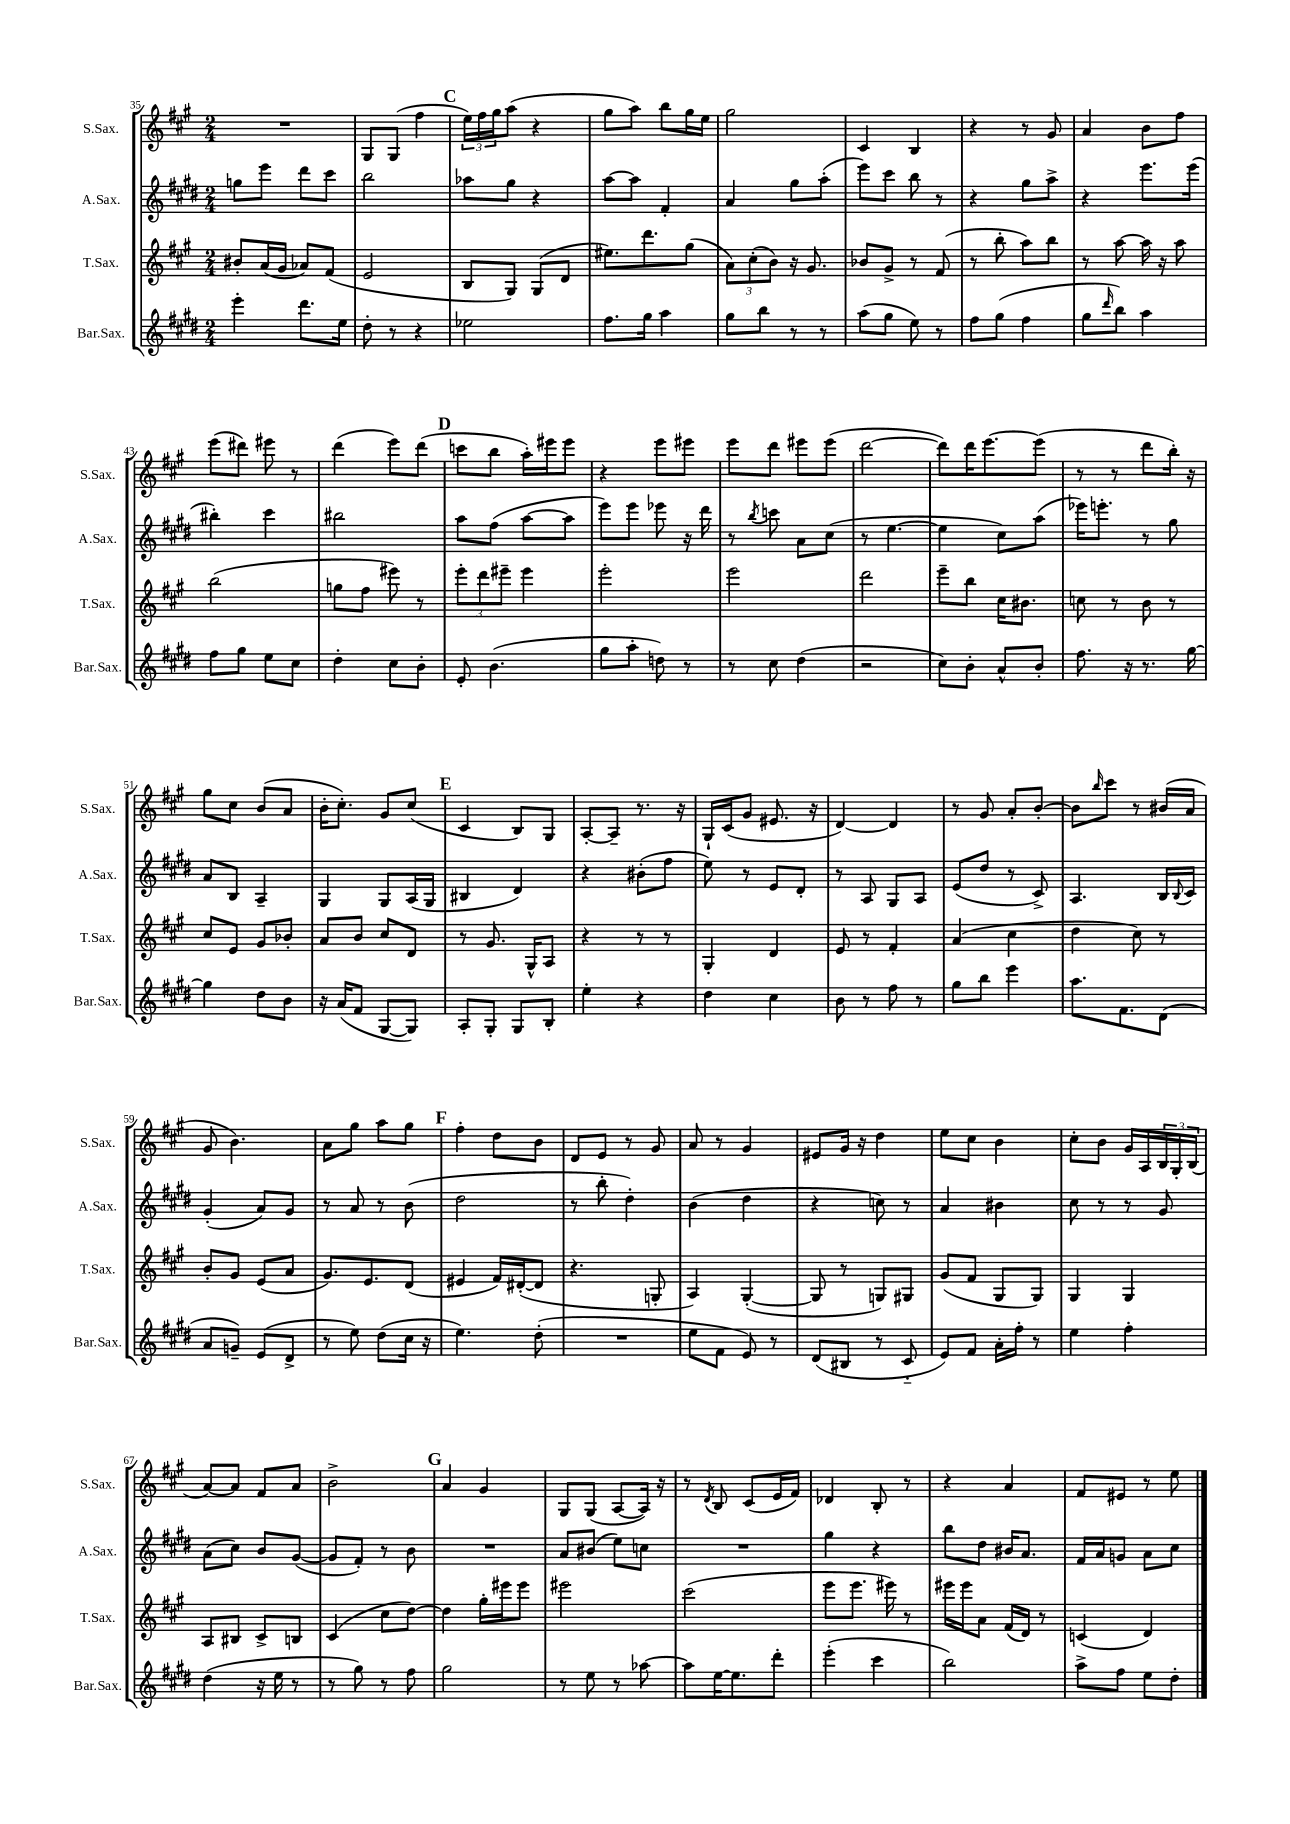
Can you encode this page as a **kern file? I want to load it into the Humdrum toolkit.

**kern	**kern	**kern	**kern
*part4	*part3	*part2	*part1
*staff4	*staff3	*staff2	*staff1
*I"Bar.Sax.	*I"T.Sax.	*I"A.Sax.	*I"S.Sax.
*I'Bar.Sax.	*I'T.Sax.	*I'A.Sax.	*I'S.Sax.
*clefG2	*clefG2	*clefG2	*clefG2
*k[f#c#g#d#]	*k[f#c#g#]	*k[f#c#g#d#]	*k[f#c#g#]
*M2/4	*M2/4	*M2/4	*M2/4
=35	=35	=35	=35
4eee'\	8b#X'/L	8ggn\L	2r
.	(16a/L	8eee\J	.
.	16g#/JJ	.	.
8.ddd#\L	8a-X/L)	8ddd#\L	.
.	(8f#/J	8ccc#\J	.
16ee\Jk	.	.	.
=36	=36	=36	=36
8dd#'\	2e/	2bb\	8G#/L
8r	.	.	(8G#/J
4r	.	.	4ff#\
!!LO:REH:place=s1:t=C
=37	=37	=37	=37
2ee-X\	8B/L	8aa-X\L	24ee\LL)
.	.	.	24ff#\
.	.	.	24gg#\J
.	8G#/J)	8gg#\J	(8aa\J
.	(8G#/L	4r	4r
.	8d/J	.	.
=38	=38	=38	=38
8.ff#\L	8.ee#X\L)	[8aa\L	8gg#\L
.	.	8aa\J]	8aa\J)
16gg#\Jk	8.ddd\	.	.
4aa\	.	4f#'/	8bb\L
.	(8gg#\J	.	16gg#\L
.	.	.	16ee\JJ
=39	=39	=39	=39
8gg#\L	12a\L)	4a/	2gg#\
.	(12cc#'\	.	.
8bb\J	.	.	.
.	12b\J)	.	.
8r	16r	8gg#\L	.
.	8.g#/	.	.
8r	.	(8aa'\J	.
=40	=40	=40	=40
(8aa\L	8b-X/L	8eee\L)	4c#/
8gg#\J	8g#^/J	8ccc#\J	.
8ee\)	8r	8bb\	4B/
8r	(8f#/	8r	.
=41	=41	=41	=41
8ff#\L	8r	4r	4r
(8gg#\J	8bb'\	.	.
4ff#\	8aa\L)	8gg#\L	8r
.	8bb\J	8aa^\J	8g#/
=42	=42	=42	=42
8gg#\L	8r	4r	4a/
16qqddd#/	.	.	.
8bb\J)	[8aa\	.	.
4aa\	16aa\]	8.eee\L	8b\L
.	16r	.	.
.	8aa\	.	8ff#\J
.	.	(16eee\Jk	.
!!LO:LB:g=z
=43	=43	=43	=43
8ff#\L	(2bb\	4bb#X'\)	(8eee\L
8gg#\J	.	.	8ddd#X\J)
8ee\L	.	4ccc#\	8eee#X\
8cc#\J	.	.	8r
=44	=44	=44	=44
4dd#'\	8ggn\L	2bb#X\	(4ddd\
.	8ff#\J	.	.
8cc#\L	8eee#X\)	.	8eee\L)
8b'\J	8r	.	(8ddd\J
!!LO:REH:place=s1:t=D
=45	=45	=45	=45
8e'/	12eee'\L	8aa\L	8cccn\L
.	12ddd\	.	.
(4.b\	.	(8ff#\J	8bb\J
.	12eee#X~\J	.	.
.	4eee#\	[8aa\L	16aa'\LL)
.	.	.	16eee#X\J
.	.	8aa\J]	8eee#\J
=46	=46	=46	=46
8gg#\L	2eee'\	8eee\L)	4r
8aa'\J	.	8eee\J	.
8ddn\)	.	8eee-X\	8eee\L
8r	.	16r	8eee#X\J
.	.	16ddd#\	.
=47	=47	=47	=47
8r	2eee\	8r	8eee\L
.	.	8qbb/	.
8cc#\	.	8cccn\	8ddd\J
(4dd#\	.	8a\L	8eee#X\L
.	.	(8cc#\J	(8eee#\J
=48	=48	=48	=48
2r	2ddd\	8r	[2ddd\
.	.	[4.ee\	.
=49	=49	=49	=49
8cc#\L)	8eee~\L	4ee\]	8ddd\L])
8b'\J	8bb\J	.	16ddd\K
.	.	.	[8.eee\
8a^^/L	16cc#\KL	8cc#\L)	.
.	8.b#X\J	.	.
8b'/J	.	(8aa\J	(8eee\J]
=50	=50	=50	=50
8.ff#\	8ccn\	16eee-X\KL)	8r
.	.	8.eeen'\J	.
.	8r	.	8r
16r	.	.	.
8.r	8b\	8r	8ddd\L
.	8r	8gg#\	16bb'\Jk)
[16gg#\	.	.	16r
!!LO:LB:g=z
=51	=51	=51	=51
4gg#\]	8cc#/L	8a/L	8gg#\L
.	8e/J	8B/J	8cc#\J
8dd#\L	8g#/L	4A~/	(8b/L
8b\J	8b-X'/J	.	8a/J
=52	=52	=52	=52
16r	8a/L	4G#/	16b'\KL
(16a/KL	.	.	8.cc#'\J)
8f#/J	8b/J	.	.
[8G#/L	8cc#/L	8G#/L	8g#/L
8G#/J])	8d/J	(16A/L	(8cc#/J
.	.	16G#/JJ	.
!!LO:REH:place=s1:t=E
=53	=53	=53	=53
8A'/L	8r	4B#X/	4c#/
8G#'/J	8.g#/	.	.
8G#/L	.	4d#/)	8B/L)
.	16G#^^/KL	.	.
8B'/J	8A/J	.	8G#/J
=54	=54	=54	=54
4ee'\	4r	4r	[8A'/L
.	.	.	8A~/J]
4r	8r	(8b#X'\L	8.r
.	8r	8ff#\J	.
.	.	.	16r
=55	=55	=55	=55
4dd#\	4G#'/	8ee\)	16G#`/LL
.	.	.	(16c#/J
.	.	8r	8g#/J
4cc#\	4d/	8e/L	8.e#X/
.	.	8d#'/J	.
.	.	.	16r
=56	=56	=56	=56
8b\	8e/	8r	[4d/)
8r	8r	8A/	.
8ff#\	4f#'/	8G#/L	4d/]
8r	.	8A/J	.
=57	=57	=57	=57
8gg#\L	(4a/	(8e/L	8r
8bb\J	.	8dd#/J	8g#/
4eee\	4cc#\	8r	8a'/L
.	.	8c#^/)	[8b'/J
=58	=58	=58	=58
8.aa\L	4dd\	4.A/	8b\L]
.	.	.	16qqbb/
.	.	.	8ccc#\J
8.f#\	.	.	.
.	8cc#\)	.	8r
(8d#\J	8r	16B/LL	(16b#X/LL
.	.	8qqB/	.
.	.	16c#/JJ	16a/JJ
!!LO:LB:g=z
=59	=59	=59	=59
8a/L	8b'/L	(4g#'/	8g#/
8gn~/J)	8g#/J	.	4.b\)
(8e/L	(8e/L	8a/L)	.
8d#^/J	8a/J	8g#/J	.
=60	=60	=60	=60
8r	8.g#/L)	8r	8a\L
8ee\)	.	8a/	8gg#\J
.	8.e/	.	.
(8dd#\L	.	8r	8aa\L
16cc#\Jk	(8d/J	(8b\	8gg#\J
16r	.	.	.
!!LO:REH:place=s1:t=F
=61	=61	=61	=61
4.ee\)	4e#X/	2dd#\	4ff#'\
.	16f#/LL)	.	8dd\L
.	([16d#X'/J	.	.
(8dd#'\	8d#/J]	.	8b\J
=62	=62	=62	=62
2r	4.r	8r	8d/L
.	.	8bb'\	8e/J
.	.	4dd#'\)	8r
.	8Gn'/	.	8g#/
=63	=63	=63	=63
8ee\L	4A/)	(4b\	8a/
8f#\J	.	.	8r
8e/)	([4G#'/	4dd#\	4g#/
8r	.	.	.
=64	=64	=64	=64
(8d#/L	8G#/]	4r	8e#X/L
8B#X/J	8r	.	16g#/Jk
.	.	.	16r
8r	8Gn/L)	8ccn\)	4dd\
8c#/	8G#X/J	8r	.
=65	=65	=65	=65
8e/L)	(8g#/L	4a/	8ee\L
8f#/J	8f#/J	.	8cc#\J
16a'\LL	8G#/L	4b#X\	4b\
16ff#'\JJ	.	.	.
8r	8G#/J)	.	.
=66	=66	=66	=66
4ee\	4G#/	8cc#\	8cc#'\L
.	.	8r	8b\J
4ff#'\	4G#/	8r	16g#/LL
.	.	.	16A/
.	.	8g#/	24B/
.	.	.	24G#'/
.	.	.	(24B/JJ
!!LO:LB:g=z
=67	=67	=67	=67
(4dd#\	8A/L	(8a\L	[8a/L)
.	8B#X/J	8cc#\J)	8a/J]
16r	8c#^/L	8b/L	8f#/L
16ee\	.	.	.
8r	8Bn/J	([8g#/J	8a/J
=68	=68	=68	=68
8r	(4c#/	8g#/L]	2b^\
8gg#\)	.	8f#'/J)	.
8r	8cc#\L	8r	.
8ff#\	[8dd\J)	8b\	.
!!LO:REH:place=s1:t=G
=69	=69	=69	=69
2gg#\	4dd\]	2r	4a/
.	16gg#'\LL	.	4g#/
.	16eee#X\J	.	.
.	8eee#\J	.	.
=70	=70	=70	=70
8r	2eee#X\	8a/L	8G#/L
8ee\	.	(8b#X/J	(8G#/J
8r	.	8ee\L)	[8A/L
[8aa-X\	.	8ccn\J	16A/Jk])
.	.	.	16r
=71	=71	=71	=71
8aa-\L]	(2ccc#\	2r	8r
.	.	.	8qd/
[16ee\K	.	.	8B/
8.ee\]	.	.	.
.	.	.	(8c#/L
8ddd#'\J	.	.	16e/L
.	.	.	16f#/JJ)
=72	=72	=72	=72
(4eee'\	8eee\L	4gg#\	4d-X/
.	8.eee\J	.	.
4ccc#\	.	4r	8B'/
.	16eee#X\)	.	.
.	8r	.	8r
=73	=73	=73	=73
2bb\)	16eee#X\LL	8bb\L	4r
.	16eee#\J	.	.
.	8a\J	8dd#\J	.
.	(16f#/LL	16b#X/KL	4a/
.	16d/JJ)	8.a/J	.
.	8r	.	.
=74	=74	=74	=74
8aa^\L	(4cn/	16f#/LL	8f#/L
.	.	16a/J	.
8ff#\J	.	8gn/J	8e#X/J
8ee\L	4d/)	8a\L	8r
8dd#'\J	.	8cc#\J	8ee\
==	==	==	==
*-	*-	*-	*-
